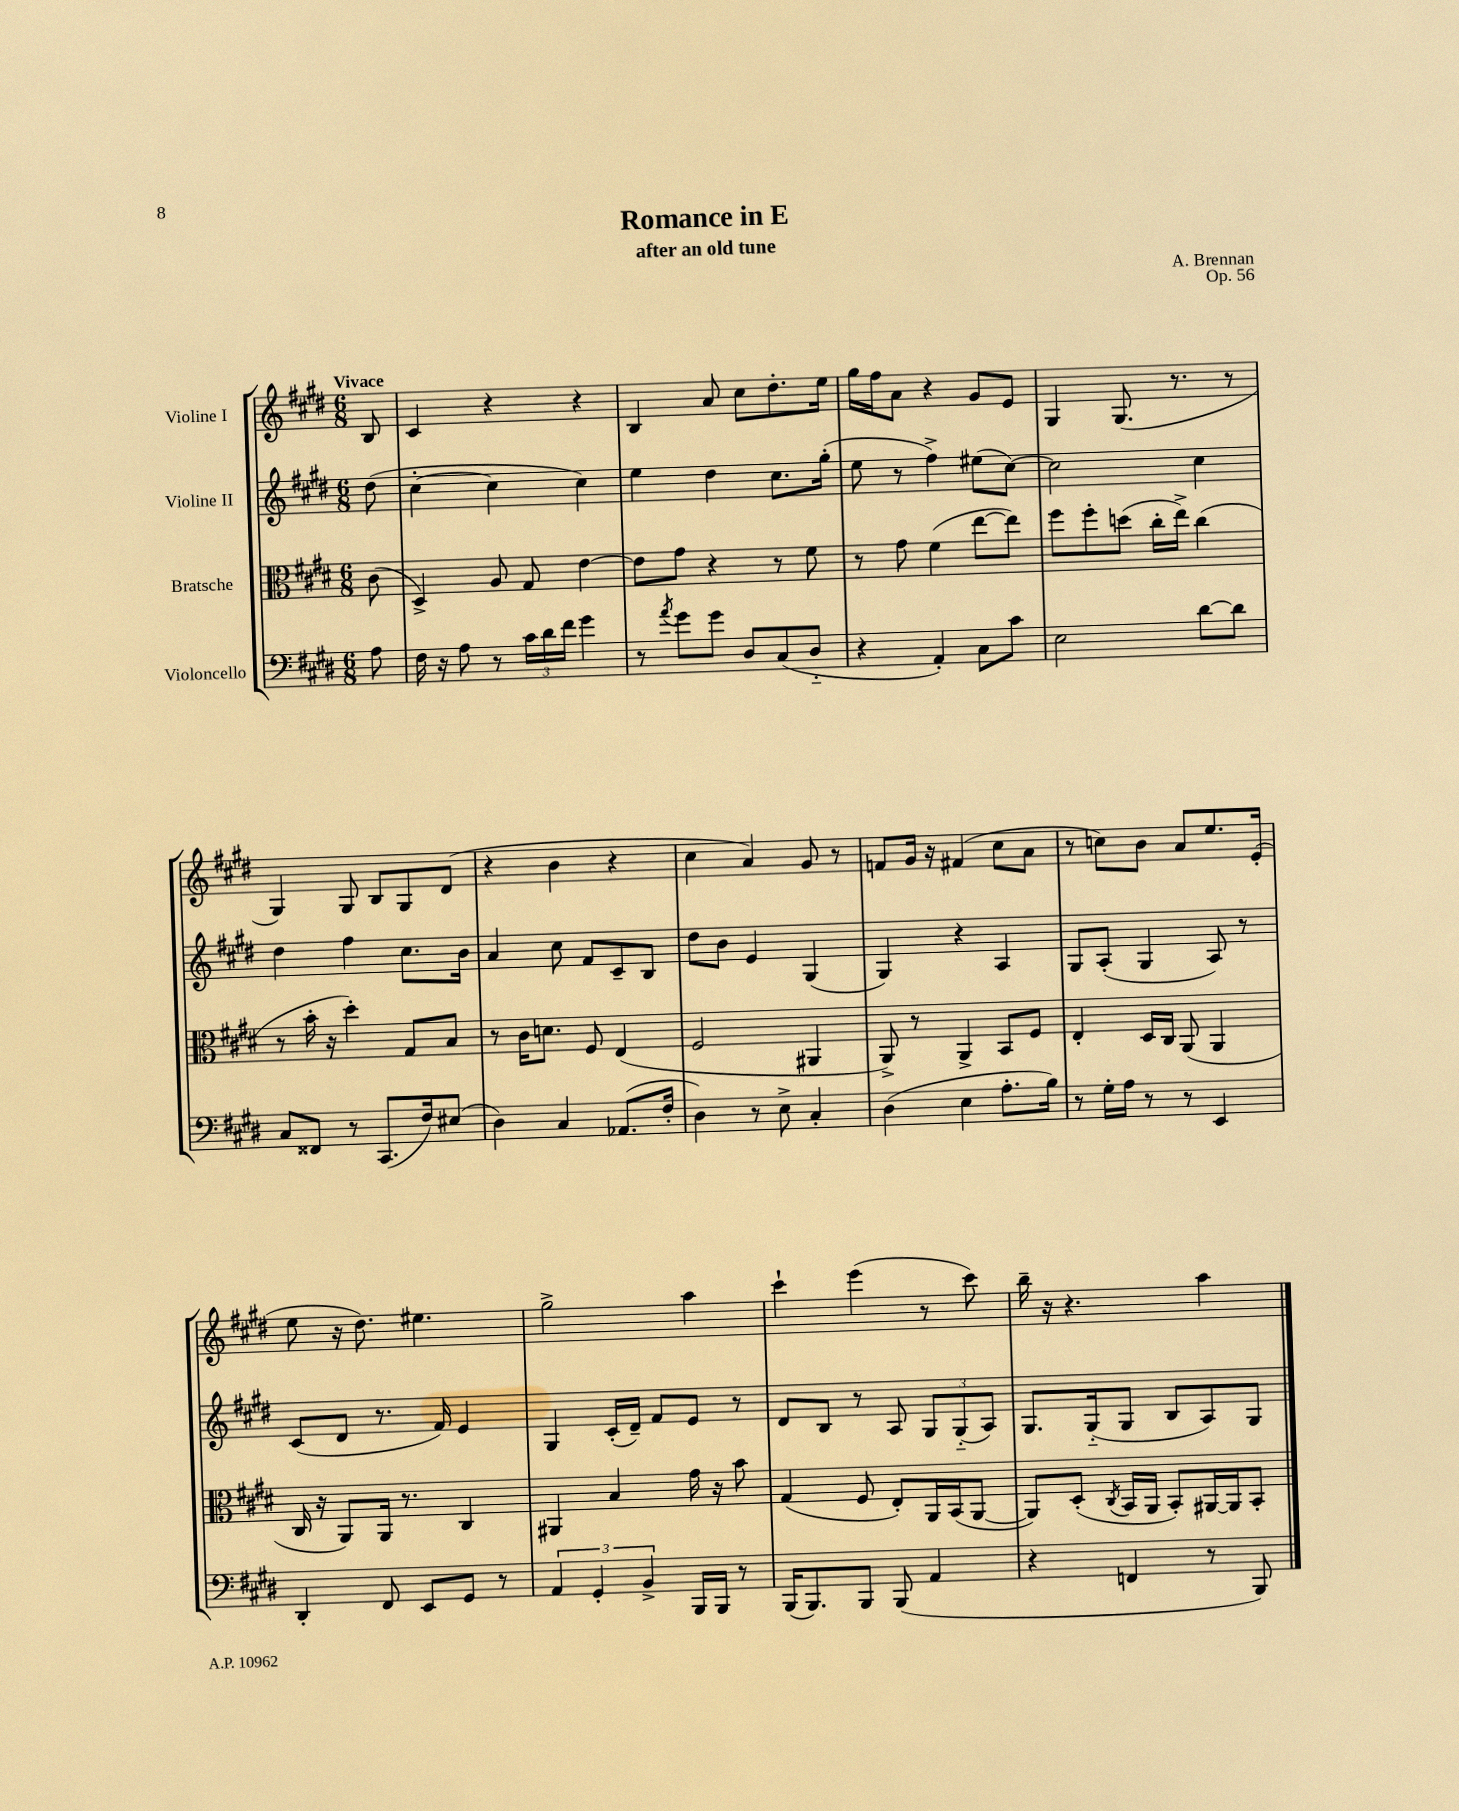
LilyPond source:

\header { title = "Romance in E" composer = "A. Brennan" subtitle = "after an old tune" opus = "Op. 56" }
<<
\new StaffGroup <<
\new Staff = "s0" \with { instrumentName = "Violine I" } {
    \clef treble \key e \major \numericTimeSignature \time 6/8 \partial 8 \tempo "Vivace"
    \autoBeamOff b8 |
    cis'4 r4 r4 |
    b4 a'8 cis''8[ dis''8.-. e''16] |
    gis''16[ fis''16 a'8] r4 gis'8[ e'8] |
    gis4 gis8.( r8. r8 |
    gis4) gis8 b8[ gis8 dis'8]( |
    r4 b'4 r4 |
    cis''4 a'4) gis'8 r8 |
    f'8[ gis'16] r16 fis'4( cis''8[ a'8] |
    r8 c''8[) b'8] a'8[ e''8. e'16]-.( |
    e''8 r16 dis''8.) eis''4. |
    gis''2-> a''4 |
    cis'''4-! e'''4( r8 cis'''8) |
    b''16-- r16 r4. a''4 \bar "|." |
}
\new Staff = "s1" \with { instrumentName = "Violine II" } {
    \clef treble \key e \major \numericTimeSignature \time 6/8 \partial 8
    \autoBeamOff dis''8( |
    cis''4~-. cis''4 cis''4) |
    e''4 dis''4 cis''8.[ gis''16]-.( |
    e''8 r8 fis''4->) eis''8[( cis''8]~) |
    cis''2 cis''4 |
    dis''4 fis''4 cis''8.[ b'16] |
    a'4 cis''8 fis'8[ cis'8-- b8] |
    dis''8[ b'8] e'4 gis4( |
    gis4) r4 a4 |
    gis8[ a8]-.( gis4 a8) r8 |
    cis'8[( dis'8] r8. fis'16) e'4 |
    gis4 cis'16[-.( dis'16]--) fis'8[ e'8] r8 |
    dis'8[ b8] r8 a8 \tuplet 3/2 { gis8[ gis8-_( a8]) } |
    gis8.[ gis16-_( gis8] b8[ a8) gis8] \bar "|." |
}
\new Staff = "s2" \with { instrumentName = "Bratsche" } {
    \clef alto \key e \major \numericTimeSignature \time 6/8 \partial 8
    \autoBeamOff cis'8( |
    dis4->) a8 gis8 e'4~ |
    e'8[ gis'8] r4 r8 fis'8 |
    r8 gis'8 fis'4( e''8[~ e''8]) |
    fis''8[ fis''8-. d''8]( cis''16[-. e''16]->) cis''4( |
    r8 b'16-. r16 dis''4-.) gis8[ b8] |
    r8 cis'16[ d'8.] fis8 e4( |
    fis2 ais,4 |
    a,8->) r8 a,4-> b,8[ fis8] |
    e4-. dis16[ cis16] a,8( a,4 |
    cis16 r16 a,8[) a,16] r8. cis4 |
    ais,4 b4 gis'16 r16 b'8 |
    gis4( fis8 e8[-.) a,16 b,16( a,8]~ |
    a,8[) dis8]-.( \acciaccatura { cis8 } b,16[ a,16] b,8[-.) ais,16~ ais,16 b,8]-. \bar "|." |
}
\new Staff = "s3" \with { instrumentName = "Violoncello" } {
    \clef bass \key e \major \numericTimeSignature \time 6/8 \partial 8
    \autoBeamOff a8 |
    fis16 r16 a8 r8 \tuplet 3/2 { cis'16[ dis'16 fis'16] } gis'4 |
    r8 \acciaccatura { a'8 } gis'8[ gis'8] dis8[ cis8( dis8]-_ |
    r4 a,4-.) cis8[ cis'8] |
    e2 dis'8[~ dis'8] |
    cis8[ fisis,8] r8 cis,8.[( fis16) eis8]( |
    dis4) cis4 aes,8.[( fis16]-. |
    dis4) r8 e8-> cis4-. |
    dis4( e4 a8.[-. b16]) |
    r8 gis16[-. a16] r8 r8 e,4 |
    dis,4-. fis,8 e,8[ gis,8] r8 |
    \tuplet 3/2 { a,4 gis,4-. b,4-> } b,,16[ b,,16] r8 |
    b,,16[( b,,8.) b,,8] b,,8( a,4 |
    r4 f,4 r8 b,,8) \bar "|." |
}
>>
>>
\layout { \context { \Score \remove "Bar_number_engraver" } }
